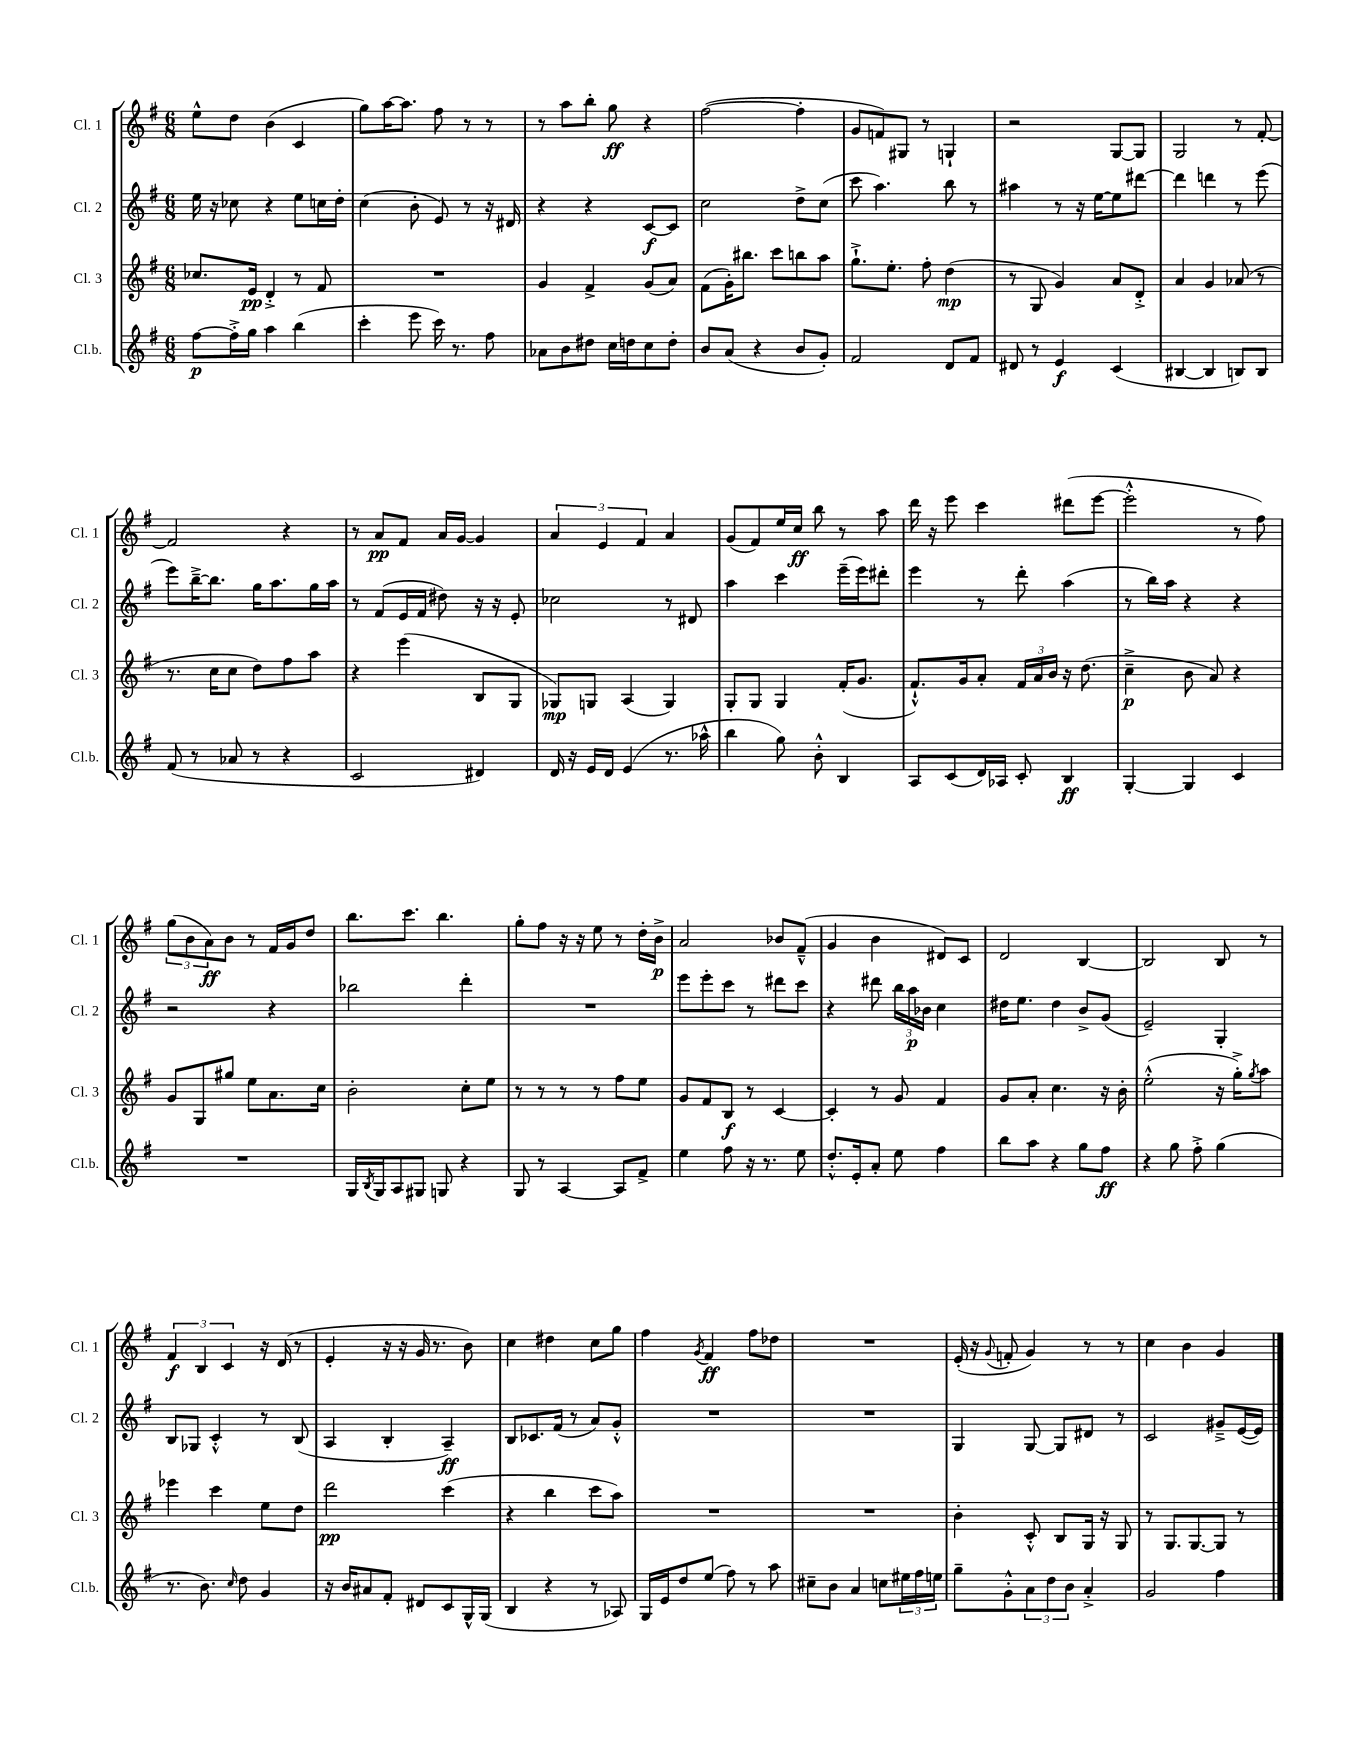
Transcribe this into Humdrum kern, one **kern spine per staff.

**kern	**kern	**kern	**kern
*staff4	*staff3	*staff2	*staff1
*clefG2	*clefG2	*clefG2	*clefG2
*k[f#]	*k[f#]	*k[f#]	*k[f#]
*M6/8	*M6/8	*M6/8	*M6/8
[8ff#	8.cc-	16ee	8ee^^
.	.	16r	.
16ff#'^]	.	8cc-	8dd
16gg	16e	.	.
4aa	4d'^	4r	(4b
(4bb	8r	8ee	4c
.	8f#	16cc	.
.	.	16dd'	.
=	=	=	=
4ccc'	2.r	(4cc	8gg)
.	.	.	[16aa
.	.	.	8.aa]
8eee	.	8b'	.
16ccc)	.	8e)	8ff#
8.r	.	.	.
.	.	8r	8r
8ff#	.	16r	8r
.	.	16d#	.
=	=	=	=
8a-	4g	4r	8r
8b	.	.	8aa
8dd#	4f#^	4r	8bb'
16cc	.	.	8gg
16dd	.	.	.
8cc	(8g	[8c	4r
8dd'	8a)	8c]	.
=	=	=	=
8b	(8f#	2cc	([2ff#
(8a	16g')	.	.
.	8.bb#	.	.
4r	.	.	.
.	8ccc	.	.
8b	8bb	8dd^	4ff#']
8g')	8aa	(8cc	.
=	=	=	=
2f#	8.gg`^	8ccc	8g
.	.	4.aa)	8f)
.	8.ee'	.	.
.	.	.	8G#
.	8ff#'	.	8r
8d	(4dd	8bb	4G`
8f#	.	8r	.
=	=	=	=
8d#	8r	4aa#	2r
8r	8G	.	.
4e	4g)	8r	.
.	.	16r	.
.	.	[16ee	.
(4c	8a	8ee]	[8G
.	8d'^	[8ddd#	8G]
=	=	=	=
[4B#	4a	4ddd#]	2G
4B#]	4g	4ddd	.
8B)	(8a-	8r	8r
8B	8r	(8eee	[8f#'
=	=	=	=
(8f#	8.r	8eee)	2f#]
8r	.	[16bb~^	.
.	16cc	8.bb]	.
8a-	8cc	.	.
8r	8dd)	16gg	.
.	.	8.aa	.
4r	8ff#	.	4r
.	8aa	16gg	.
.	.	16aa	.
=	=	=	=
2c	4r	8r	8r
.	.	(8f#	8a
.	(4eee	16e	8f#
.	.	16f#	.
.	.	8dd#)	16a
.	.	.	[16g
4d#)	8B	16r	4g]
.	.	16r	.
.	8G	8e'	.
=	=	=	=
16d	8G-)	2cc-	6a
16r	.	.	.
16e	8G	.	.
.	.	.	6e
16d	.	.	.
(4e	(4A	.	.
.	.	.	6f#
8.r	4G)	8r	4a
.	.	8d#	.
16aa-^^	.	.	.
=	=	=	=
4bb	8G'	4aa	(8g
.	8G	.	8f#)
8gg)	4G	4ccc	16ee
.	.	.	16cc
8b'^^	.	.	8bb
4B	(16f#'	(16eee~	8r
.	8.g	16eee)	.
.	.	8ddd#'	8aa
=	=	=	=
8A	8.f#`^^)	4eee	16ddd
.	.	.	16r
(8c	.	.	8eee
.	16g	.	.
16d)	8a'	8r	4ccc
16A-	.	.	.
8c'	24f#	8ddd'	.
.	24a	.	.
.	24b	.	.
4B	16r	(4aa	(8ddd#
.	(8.dd	.	.
.	.	.	[8eee
=	=	=	=
[4G'	4cc~^	8r	2eee'^^]
.	.	16bb)	.
.	.	16aa	.
4G]	8b	4r	.
.	8a)	.	.
4c	4r	4r	8r
.	.	.	8ff#)
=	=	=	=
2.r	8g	2r	(12gg
.	.	.	12b
.	8G	.	.
.	.	.	12a)
.	8gg#	.	8b
.	8ee	.	8r
.	8.a	4r	16f#
.	.	.	16g
.	.	.	8dd
.	16cc	.	.
=	=	=	=
16G	2b'	2bb-	8.bb
8qB	.	.	.
16G	.	.	.
8A	.	.	.
.	.	.	8.ccc
8G#	.	.	.
8G	.	.	4.bb
4r	8cc'	4ddd'	.
.	8ee	.	.
=	=	=	=
8G	8r	2.r	8gg'
8r	8r	.	8ff#
[4A	8r	.	16r
.	.	.	16r
.	8r	.	8ee
8A]	8ff#	.	8r
8f#^	8ee	.	16dd'
.	.	.	16b^
=	=	=	=
4ee	8g	8eee	2a
.	8f#	8eee'	.
8ff#	8B	8ccc	.
16r	8r	8r	.
8.r	.	.	.
.	[4c	8ddd#	8b-
8ee	.	8ccc	(8f#~^^
=	=	=	=
8.dd'^^	4c']	4r	4g
16e'	.	.	.
8a'	8r	8ddd#	4b
8ee	8g	24bb	.
.	.	24aa	.
.	.	24b-	.
4ff#	4f#	4cc	8d#)
.	.	.	8c
=	=	=	=
8bb	8g	16dd#	2d
.	.	8.ee	.
8aa	8a'	.	.
4r	4.cc	4dd#	.
8gg	.	8b^	[4B
8ff#	16r	(8g	.
.	16b'	.	.
=	=	=	=
4r	(2ee'^^	2e~)	2B]
8gg	.	.	.
8ff#'^	.	.	.
(4gg	16r	4G'	8B
.	16gg'^)	.	.
.	8qgg	.	.
.	8aa	.	8r
=	=	=	=
8.r	4eee-	8B	6f#
.	.	8G-	.
.	.	.	6B
8.b)	.	.	.
.	4ccc	4c'^^	.
.	.	.	6c
16qqcc	.	.	.
8dd	.	.	.
4g	8ee	8r	16r
.	.	.	(16d
.	8dd	(8B	8r
=	=	=	=
16r	2ddd	4A	4e'
16b	.	.	.
8a#	.	.	.
8f#'	.	4B'	16r
.	.	.	16r
8d#	.	.	16g
.	.	.	8.r
8c	(4ccc	4A~)	.
16G^^	.	.	8b)
(16G	.	.	.
=	=	=	=
4B	4r	8B	4cc
.	.	8.c-	.
4r	4bb	.	4dd#
.	.	(16f#	.
.	.	8r	.
8r	8ccc	8a)	8cc
8A-)	8aa)	8g'^^	8gg
=	=	=	=
16G	2.r	2.r	4ff#
16e	.	.	.
8dd	.	.	.
.	.	.	8qg
(8ee	.	.	4f#
8ff#)	.	.	.
8r	.	.	8ff#
8aa	.	.	8dd-
=	=	=	=
8cc#~	2.r	2.r	2.r
8b	.	.	.
4a	.	.	.
8cc	.	.	.
24ee#	.	.	.
24ff#	.	.	.
24ee	.	.	.
=	=	=	=
8gg~	4b'	4G	(16e'
.	.	.	16r
.	.	.	8qqg
8g'^^	.	.	8f'
12a	8c'^^	[8G	4g)
12dd	.	.	.
.	8B	8G]	.
12b	.	.	.
4a'^	16G	8d#	8r
.	16r	.	.
.	8G	8r	8r
=	=	=	=
2g	8r	2c	4cc
.	8.G	.	.
.	.	.	4b
.	[8.G	.	.
4ff#	8G]	8g#~^	4g
.	8r	([16e	.
.	.	16e])	.
==	==	==	==
*-	*-	*-	*-
